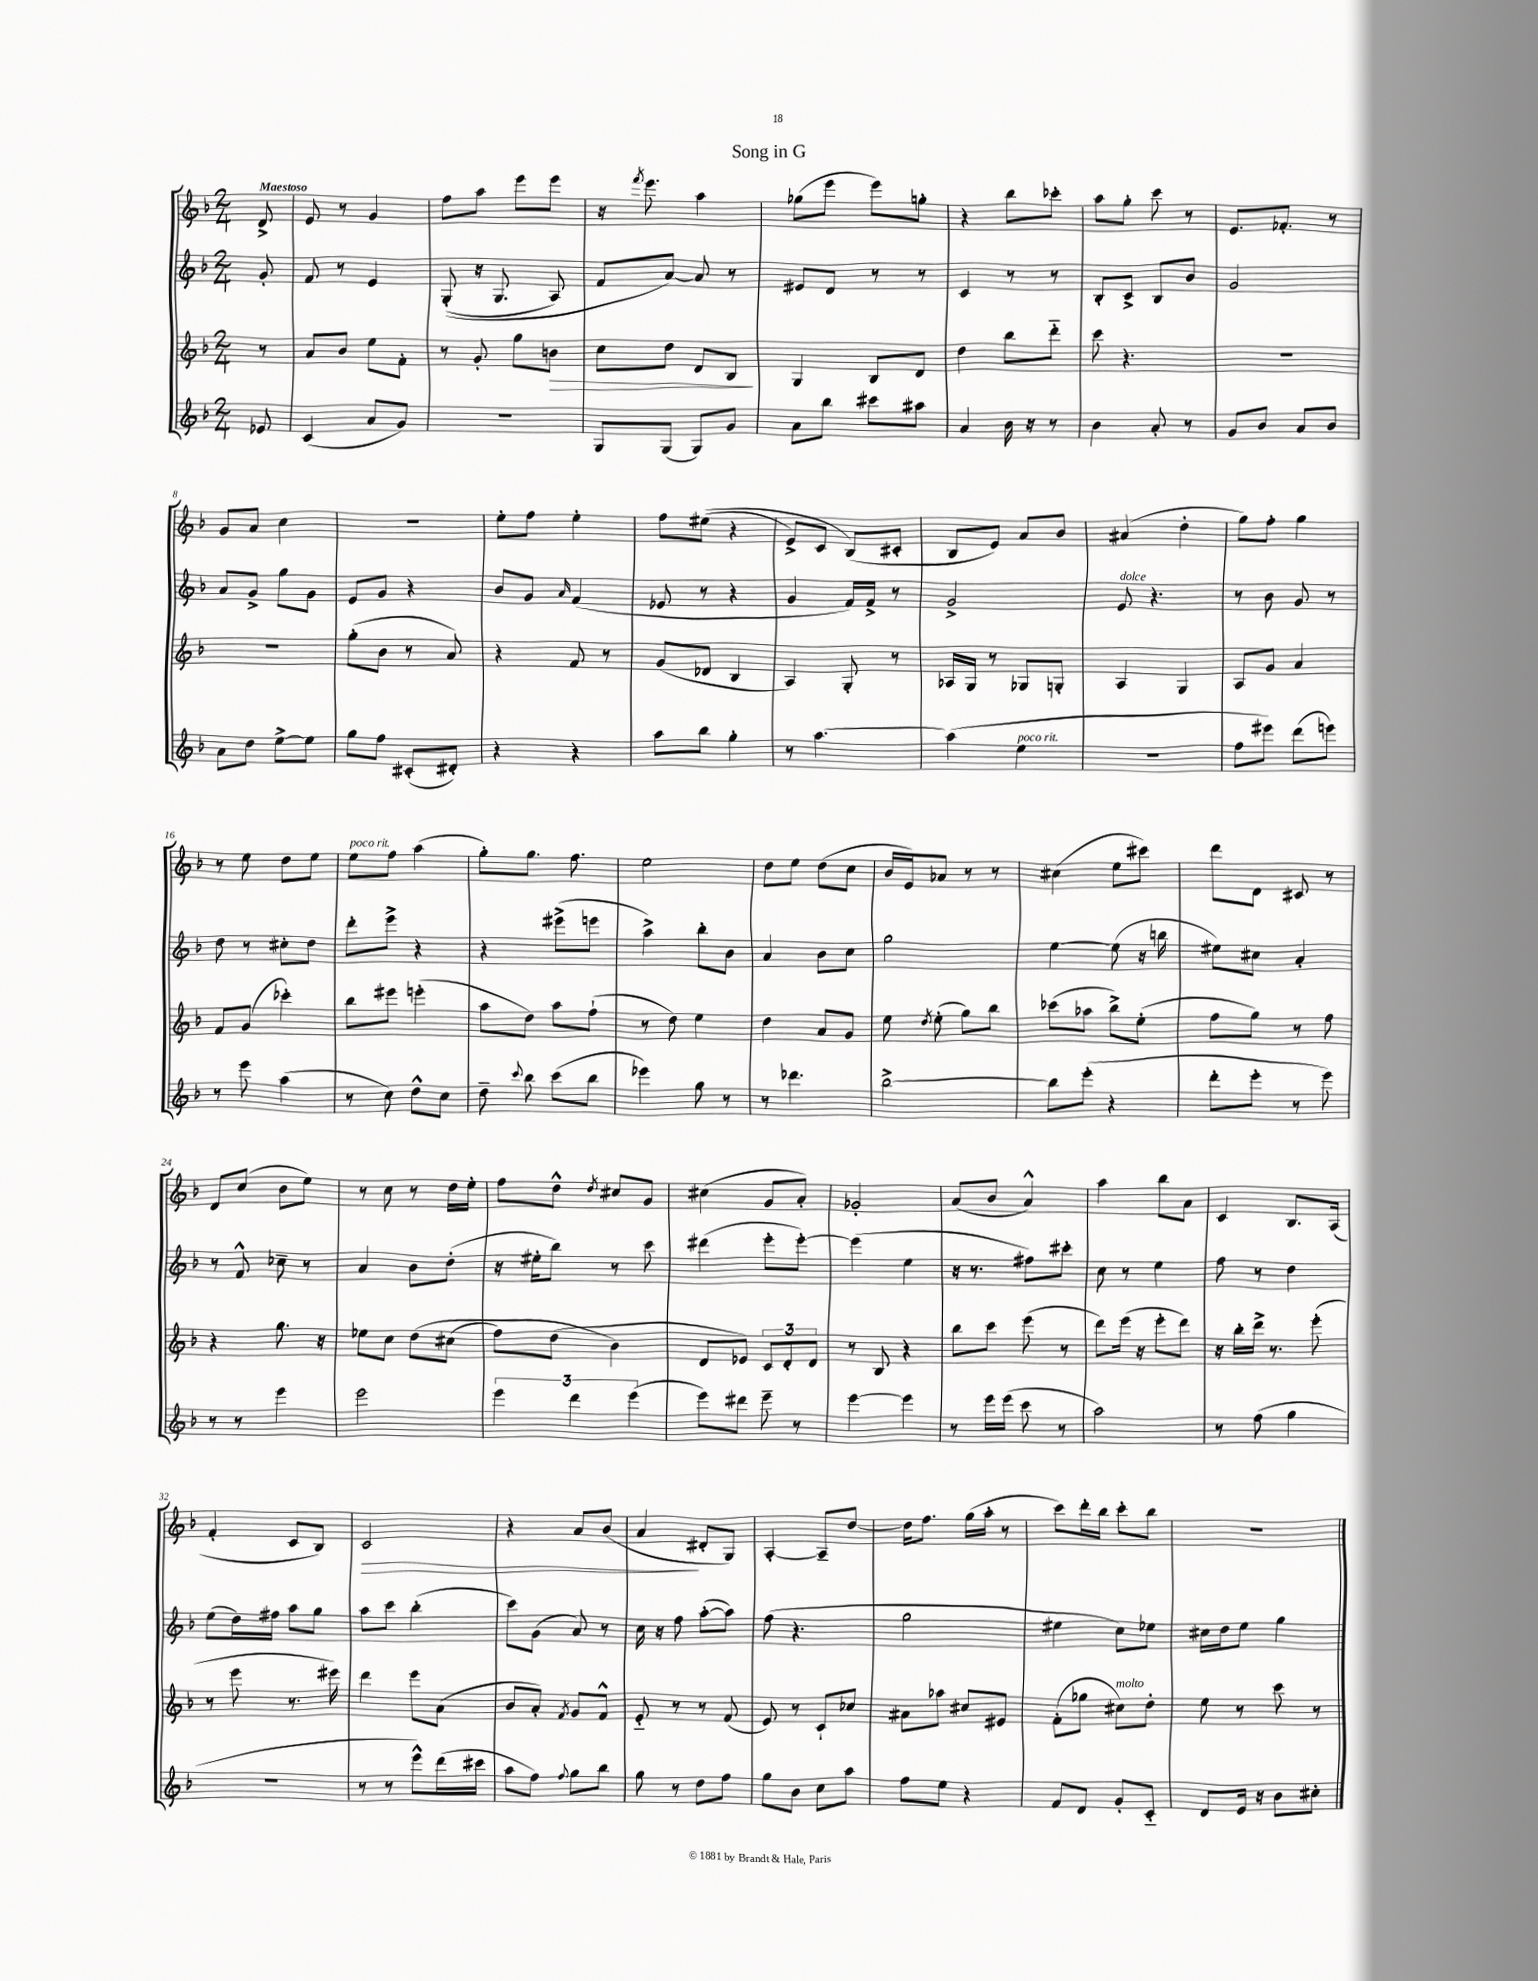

**kern	**kern	**dynam	**kern	**kern	**dynam
*part4	*part3	*part3	*part2	*part1	*part1
*staff4	*staff3	*staff3	*staff2	*staff1	*staff1
*clefG2	*clefG2	*	*clefG2	*clefG2	*
*k[b-]	*k[b-]	*	*k[b-]	*k[b-]	*
*M2/4	*M2/4	*	*M2/4	*M2/4	*
=	=	=	=	=	=
!	!	!	!	!LO:TX:a:B:t=Maestoso	!
8e-X/	8r	.	8g'/	8d^/	.
=1	=1	=1	=1	=1	=1
(4c/	8a/L	.	8f/	8e/	.
.	8b-/J	.	8r	8r	.
8a/L	8ee\L	.	4e/	4g/	.
8g/J)	8f'\J	.	.	.	.
=2	=2	=2	=2	=2	=2
2r	8r	.	((8G'/	8ff\L	.
.	8g'/	.	16r	8aa\J	.
.	.	.	8.G/	.	.
.	8gg\L	.	.	8eee\L	.
!	!	!LO:HP:b	!	!	!
.	8bn\J	>	8A/)	8eee\J	.
=3	=3	=3	=3	=3	=3
8G/L	8cc\L	.	8f/L	16r	.
.	.	.	.	8qfff/	.
.	.	.	.	8.eee\	.
(8G/J	8dd\J	.	[8a/J)	.	.
8G/L)	8d/L	.	8a/]	4aa\	.
8g/J	8B-/J	.	8r	.	.
.	.	]	.	.	.
=4	=4	=4	=4	=4	=4
8a\L	4G/	.	8e#X/L	(8gg-X\L	.
8bb-\J	.	.	8d/J	8eee\J	.
8ccc#X\L	8B-/L	.	8r	8eee\L)	.
8aa#X\J	8d/J	.	8r	8ggn'\J	.
=5	=5	=5	=5	=5	=5
4a/	4dd\	.	4c/	4r	.
16b-\	8bb-\L	.	8r	8bb-\L	.
16r	.	.	.	.	.
8r	8ddd\J	.	8r	8ccc-X'\J	.
=6	=6	=6	=6	=6	=6
4b-\	8ccc\	.	8B-'/L	8aa\L	.
.	4.r	.	8c^/J	8gg'\J	.
8a'/	.	.	8B-/L	8ccc\	.
8r	.	.	8b-/J	8r	.
=7	=7	=7	=7	=7	=7
8g/L	2r	.	2g/	8.e/L	.
8b-/J	.	.	.	.	.
.	.	.	.	8.f-X'/J	.
8a/L	.	.	.	.	.
8b-/J	.	.	.	8r	.
!!LO:LB:g=z
=8	=8	=8	=8	=8	=8
8a\L	2r	.	8a/L	8g/L	.
8dd\J	.	.	8g^/J	8a/J	.
[8ee^\L	.	.	8gg\L	4cc\	.
8ee\J]	.	.	8g\J	.	.
=9	=9	=9	=9	=9	=9
8gg\L	(8gg'\L	.	8e/L	2r	.
8ff\J	8b-\J	.	8g/J	.	.
(8c#X'/L	8r	.	4r	.	.
8d#X'/J)	8a/)	.	.	.	.
=10	=10	=10	=10	=10	=10
4r	4r	.	8b-/L	8ee'\L	.
.	.	.	8g/J	8ff\J	.
.	.	.	16qqa/	.	.
4r	8f/	.	(4f/	4ee'\	.
.	8r	.	.	.	.
=11	=11	=11	=11	=11	=11
8aa\L	(8g/L	.	8e-X/	8ff\L	.
8bb-\J	8d-X/J	.	8r	((8ee#X\J	.
4gg'\	4B-/	.	4r	4r	.
=12	=12	=12	=12	=12	=12
8r	4A/)	.	4g/	8e^/L)	.
[4.aa\	.	.	.	8c/J	.
.	8G'/	.	16f/LL)	(8B-/L)	.
.	.	.	16f^/JJ	.	.
.	8r	.	8r	8c#X'/J	.
=13	=13	=13	=13	=13	=13
(4aa\]	16A-X/LL	.	2g^/	8B-/L	.
.	16G/JJ	.	.	.	.
.	8r	.	.	8e/J)	.
!LO:TX:a:i:t=poco rit.	!	!	!	!	!
4ee\	8G-X/L	.	.	8a/L	.
.	8Gn'/J	.	.	8b-/J	.
=14	=14	=14	=14	=14	=14
!	!	!	!LO:TX:a:i:t=dolce	!	!
2r	4A/	.	8e/	(4a#X/	.
.	.	.	4.r	.	.
.	4G/	.	.	4dd'\	.
=15	=15	=15	=15	=15	=15
8ff\L	8A/L	.	8r	8gg\L)	.
8eee#X\J)	8g/J	.	8b-\	8ff'\J	.
(8ddd\L	4a/	.	8g/	4gg\	.
8eeen\J)	.	.	8r	.	.
!!LO:LB:g=z
=16	=16	=16	=16	=16	=16
8r	8f/L	.	8dd\	8r	.
8eee\	(8g/J	.	8r	8ee\	.
(4aa\	4ccc-X'\)	.	8cc#X'\L	8dd\L	.
.	.	.	8dd\J	8ee\J	.
=17	=17	=17	=17	=17	=17
!	!	!	!	!LO:TX:a:i:t=poco rit.	!
8r	8bb-\L	.	8ddd'\L	8ee\L	.
8cc\)	8eee#X\J	.	8eee^\J	8ff\J	.
8dd^^\L	(4eeen'\	.	4r	(4aa\	.
8cc\J	.	.	.	.	.
=18	=18	=18	=18	=18	=18
8dd~\	8aa\L	.	4r	8gg'\L)	.
8qqccc/	.	.	.	.	.
8bb-\	8dd\J)	.	.	8.gg\J	.
(8ccc\L	8aa\L	.	(8eee#X^\L	.	.
.	.	.	.	8.ff\	.
8bb-\J	(8ff`\J	.	8eeen\J	.	.
=19	=19	=19	=19	=19	=19
4eee-X\)	8r	.	4aa^\)	2ee\	.
.	8dd\)	.	.	.	.
8gg\	4ee\	.	8bb-'\L	.	.
8r	.	.	8b-\J	.	.
=20	=20	=20	=20	=20	=20
8r	4dd\	.	4a/	8dd\L	.
4.ddd-X\	.	.	.	8ee\J	.
.	8a/L	.	8b-\L	(8dd\L	.
.	8g/J	.	8cc\J	8cc\J	.
=21	=21	=21	=21	=21	=21
[2bb-^\	8ee\	.	2gg\	16b-/LL	.
.	.	.	.	16e/J)	.
.	8qdd/	.	.	.	.
.	(8ee'\	.	.	8a-X/J	.
.	8gg\L)	.	.	8r	.
.	8bb-\J	.	.	8r	.
=22	=22	=22	=22	=22	=22
8bb-\L]	(8ccc-X\L	.	[4ee\	(4cc#X\	.
(8eee'\J	8aa-X\J	.	.	.	.
4r	8bb-^\L)	.	(8ee\]	8ee\L	.
.	(8ee'\J	.	16r	8ccc#X\J)	.
.	.	.	16bbn\	.	.
=23	=23	=23	=23	=23	=23
8ddd'\L	8ff\L	.	8ee#X\L)	8ddd\L	.
8eee'\J	8gg\J)	.	8cc#X\J	8d\J	.
8r	8r	.	4a'/	8c#X/	.
8eee\)	8ff\	.	.	8r	.
!!LO:LB:g=z
=24	=24	=24	=24	=24	=24
8r	4r	.	8r	8d/L	.
8r	.	.	8f^^/	(8cc/J	.
4eee\	8.gg\	.	8cc-X~\	8b-\L	.
.	.	.	8r	8ee\J)	.
.	16r	.	.	.	.
=25	=25	=25	=25	=25	=25
2eee\	8ee-X\L	.	4a/	8r	.
.	8cc\J	.	.	8cc\	.
.	(8dd\L	.	8b-\L	8r	.
.	(8cc#X\J	.	(8dd'\J	16dd\LL	.
.	.	.	.	16ee'\JJ	.
=26	=26	=26	=26	=26	=26
6eee\	8ff\L)	.	16r	8ff\L	.
.	.	.	16ee#X'\KL	.	.
.	(8dd\J	.	8bb-\J)	8dd^^\J	.
6ddd\	.	.	.	.	.
.	.	.	.	8qdd/	.
.	4b-\)	.	8r	8cc#X/L	.
(6eee\	.	.	.	.	.
.	.	.	8ccc\	8g/J	.
=27	=27	=27	=27	=27	=27
8eee\L)	8d/L	.	(4ddd#X\	(4cc#X\	.
8ddd#X\J	8e-X/J)	.	.	.	.
8eee~\	12c/L	.	8eee'\L	8g/L	.
.	12d'/	.	.	.	.
8r	.	.	[8eee'\J)	8a'/J)	.
.	12d/J	.	.	.	.
=28	=28	=28	=28	=28	=28
[4eee\	8r	.	(4eee\]	2g-X'/	.
.	8B-/	.	.	.	.
4eee\]	4r	.	4ee\	.	.
=29	=29	=29	=29	=29	=29
8r	8bb-\L	.	16r	(8a/L	.
.	.	.	8.r	.	.
16eee\LL	8ccc\J	.	.	8b-/J	.
(16eee\JJ	.	.	.	.	.
8ccc\	(8eee\	.	8ff#X\L)	4a^^/)	.
8r	8r	.	8ccc#X'\J	.	.
=30	=30	=30	=30	=30	=30
2aa\)	8ddd\L)	.	8cc\	4aa\	.
.	(16eee\Jk	.	8r	.	.
.	16r	.	.	.	.
.	8eee'\L	.	4ee\	8bb-\L	.
.	8ddd\J)	.	.	8a\J	.
=31	=31	=31	=31	=31	=31
8r	16r	.	8ff\	4c/	.
.	16bb-'\LL	.	.	.	.
(8ff\	16ddd^\JJ	.	8r	.	.
.	8.r	.	.	.	.
4gg\	.	.	4dd\	8.B-/L	.
.	(8eee'\	.	.	.	.
.	.	.	.	(16A/Jk	.
!!LO:LB:g=z
=32	=32	=32	=32	=32	=32
2r	8r	.	(8ee\L	4f'/	.
.	8eee\	.	16dd\L)	.	.
.	.	.	16ff#X\JJ	.	.
.	8.r	.	8aa\L	8c/L	.
.	.	.	8gg\J	8B-/J)	.
.	16eee#X\)	.	.	.	.
=33	=33	=33	=33	=33	=33
!	!	!	!	!	!LO:HP:b
8r	4ddd\	.	8aa\L	2c/	>
8r	.	.	8ccc\J	.	.
8eee^^\L)	8eee\L	.	(4bb-'\	.	.
(16ddd\L	(8a\J	.	.	.	.
16ccc#X\JJ	.	.	.	.	.
=34	=34	=34	=34	=34	=34
8aa\L	8b-/L	.	8ccc\L)	4r	.
8ff\J)	8a'/J)	.	(8g\J	.	.
8qqff/	8qf/	.	.	.	.
8gg\L	8g/L	.	8a/)	8a/L	.
8bb-\J	8f^^/J	.	8r	(8b-/J	.
=35	=35	=35	=35	=35	=35
8gg\	8e/	.	16cc\	4a/	.
.	.	.	16r	.	.
8r	8r	.	8ff\	.	.
8dd\L	8r	.	([8aa'\L	8d#X'/L	]
8ff\J	(8f/	.	8aa\J])	8G/J)	.
=36	=36	=36	=36	=36	=36
8gg\L	8e/)	.	(8ff\	[4A'/	.
8b-\J	8r	.	4.r	.	.
8cc\L	8c`/L	.	.	8A~/L]	.
8aa\J	8cc-X/J	.	.	[8dd/J	.
=37	=37	=37	=37	=37	=37
8ff\L	8a#X\L	.	2gg\	16dd\KL]	.
.	.	.	.	8.ff\J	.
8ee\J	8aa-X\J	.	.	.	.
4r	8cc#X/L	.	.	(16gg\LL	.
.	.	.	.	16aa'\JJ	.
.	8e#X/J	.	.	8r	.
=38	=38	=38	=38	=38	=38
8f/L	(8f'\L	.	4ee#X\	8ccc\L)	.
8d/J	8gg-X\J	.	.	16ddd'\L	.
.	.	.	.	16bb-\JJ	.
!	!LO:TX:a:i:t=molto	!	!	!	!
8g'/L	8cc#X\L)	.	8cc\L)	8ccc'\L	.
8c/J	8dd'\J	.	8ee-X\J	8bb-\J	.
=39	=39	=39	=39	=39	=39
8d/L	8ee\	.	16cc#X\LL	2r	.
.	.	.	16dd\J	.	.
16e/Jk	8r	.	8ee\J	.	.
16r	.	.	.	.	.
8b-\L	8ccc\	.	4gg\	.	.
8cc#X'\J	8r	.	.	.	.
==	==	==	==	==	==
*-	*-	*-	*-	*-	*-
